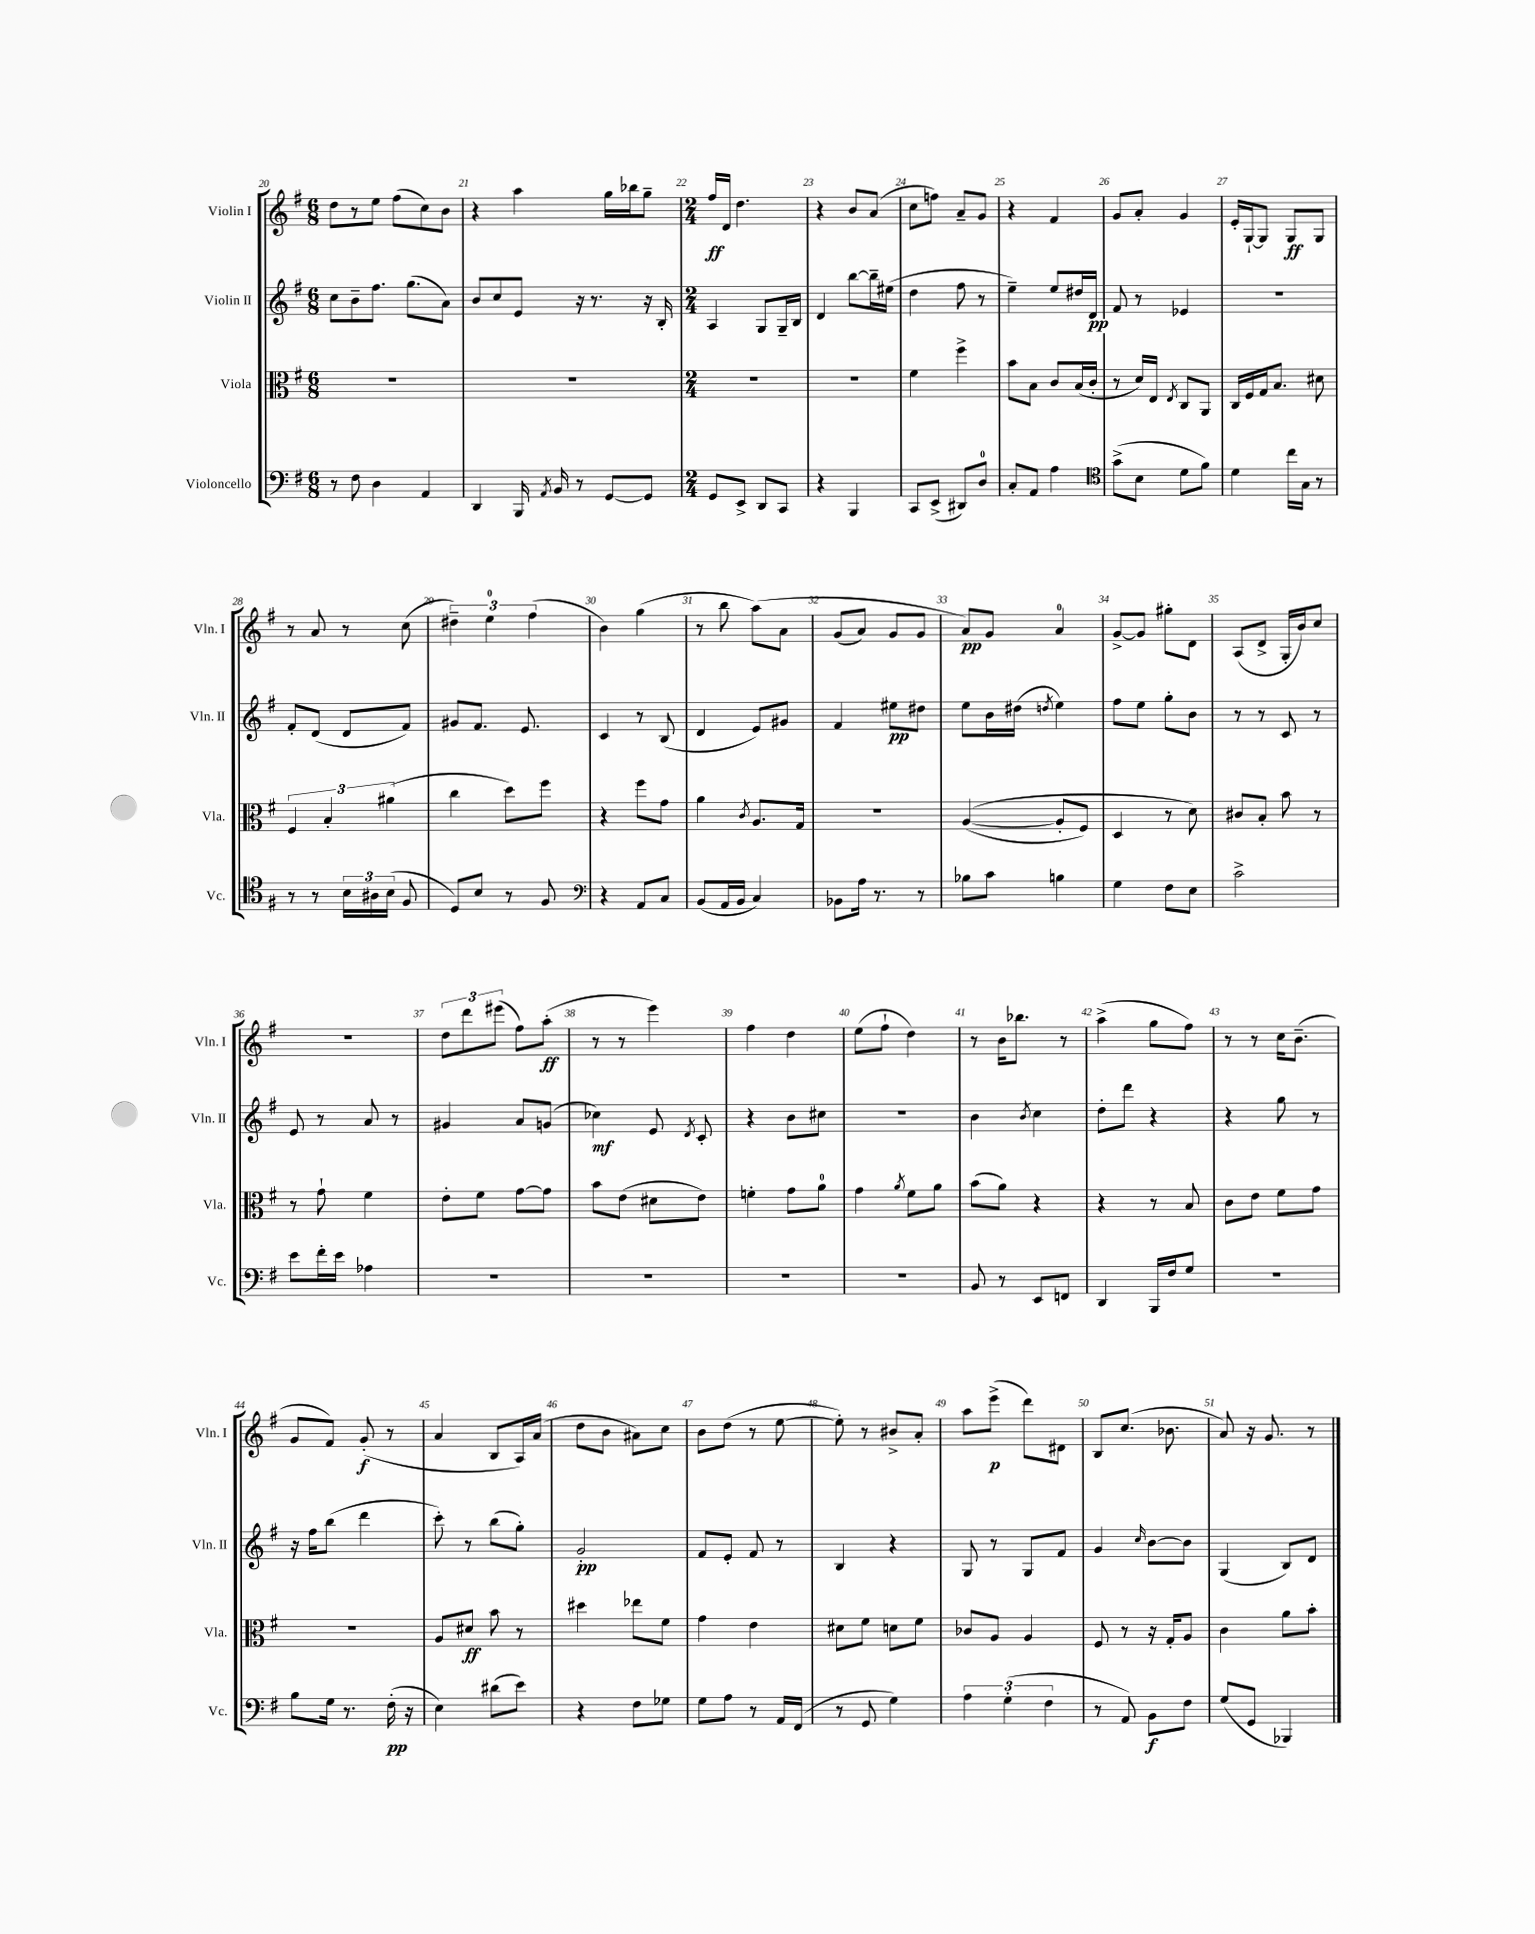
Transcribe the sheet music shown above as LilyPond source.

<<
\new StaffGroup <<
\new Staff = "s0" \with { instrumentName = "Violin I" shortInstrumentName = "Vln. I" } {
    \clef treble \key g \major \numericTimeSignature \time 6/8
    \autoBeamOff d''8[ r8 e''8] fis''8[( c''8) b'8] |
    r4 a''4 g''16[ bes''16 g''8]-- |
    \numericTimeSignature \time 2/4 fis''16[\ff d'16] d''4. |
    r4 b'8[ a'8]( |
    c''8[ f''8]) a'8[-- g'8] |
    r4 fis'4 |
    g'8[ a'8]-. g'4 |
    e'16[-. g16~-! g8] g8[\ff g8] |
    r8 a'8 r8 c''8( |
    \tuplet 3/2 { dis''4--) e''4-0 fis''4( } |
    b'4) g''4( |
    r8 b''8 a''8[)\( a'8] |
    g'8[( a'8]) g'8[ g'8] |
    a'8[\pp\) g'8] a'4-0 |
    g'8[~-> g'8] gis''8[-. d'8] |
    a8[( d'8]-> g16[-. b'16) c''8] |
    r2 |
    \tuplet 3/2 { d''8[ d'''8 eis'''8]( } fis''8[) a''8]-.\ff( |
    r8 r8 e'''4) |
    fis''4 d''4 |
    e''8[( fis''8]-! d''4) |
    r8 b'16[ bes''8.] r8 |
    a''4->( g''8[ fis''8]) |
    r8 r8 c''16[ b'8.]--( |
    g'8[ fis'8]) g'8-.\f( r8 |
    a'4 b8[ a16) a'16]( |
    d''8[ b'8] ais'8[) c''8] |
    b'8[ d''8]( r8 e''8~ |
    e''8-.) r8 bis'8[-> a'8]-. |
    a''8[ e'''8]->\p( d'''8[) dis'8] |
    b8[ c''8.]( bes'8. |
    a'8) r16 g'8. r8 \bar "|." |
}
\new Staff = "s1" \with { instrumentName = "Violin II" shortInstrumentName = "Vln. II" } {
    \clef treble \key g \major \numericTimeSignature \time 6/8
    \autoBeamOff c''8[ b'8-- fis''8.] g''8.[( a'8]) |
    b'8[ c''8 e'8] r16 r8. r16 b16-. |
    \numericTimeSignature \time 2/4 a4 g8[ g16-- b16] |
    d'4 b''8[~ b''16-- eis''16]( |
    d''4 fis''8 r8 |
    e''4--) e''8[ dis''16 d'16]\pp |
    fis'8 r8 ees'4 |
    r2 |
    fis'8[-. d'8]( d'8[ fis'8]) |
    gis'8[ fis'8.] e'8. |
    c'4 r8 b8( |
    d'4 e'8[) gis'8] |
    fis'4 eis''8[\pp dis''8] |
    e''8[ b'16 dis''16]( \acciaccatura { d''8 } e''4) |
    fis''8[ e''8] g''8[-. b'8] |
    r8 r8 c'8 r8 |
    e'8 r8 a'8 r8 |
    gis'4 a'8[ g'8]( |
    ces''4\mf) e'8 \acciaccatura { d'8 } c'8-. |
    r4 b'8[ cis''8] |
    R2 |
    b'4 \acciaccatura { b'8 } c''4 |
    d''8[-. d'''8] r4 |
    r4 g''8 r8 |
    r16 fis''16[ b''8]( d'''4 |
    c'''8-.) r8 b''8[( g''8]-.) |
    g'2-.\pp |
    fis'8[ e'8]-. fis'8 r8 |
    b4 r4 |
    g8 r8 g8[ fis'8] |
    g'4 \grace { c''16 } b'8[~ b'8] |
    g4( b8[) d'8] \bar "|." |
}
\new Staff = "s2" \with { instrumentName = "Viola" shortInstrumentName = "Vla." } {
    \clef alto \key g \major \numericTimeSignature \time 6/8
    \autoBeamOff R2. |
    R2. |
    \numericTimeSignature \time 2/4 R2 |
    r2 |
    fis'4 fis''4-> |
    b'8[ b8] c'8[ b16( c'16]-. |
    r8 d'16[) e16] \acciaccatura { e8 } c8[ a,8] |
    c16[ fis16 g16 b8.] dis'8 |
    \tuplet 3/2 { fis4 b4-. ais'4( } |
    c''4 d''8[) fis''8] |
    r4 fis''8[ g'8] |
    a'4 \acciaccatura { c'8 } a8.[ g16] |
    R2 |
    a4~(\( a8[-. fis8]) |
    d4 r8 d'8\) |
    cis'8[ b8]-. b'8 r8 |
    r8 g'8-! fis'4 |
    e'8[-. fis'8] g'8[~ g'8] |
    b'8[ e'8]( dis'8[ e'8]) |
    f'4-. g'8[ a'8]-0 |
    g'4 \acciaccatura { a'8 } fis'8[ a'8] |
    b'8[( a'8]) r4 |
    r4 r8 b8 |
    c'8[ e'8] fis'8[ g'8] |
    r2 |
    a8[ dis'8]\ff b'8 r8 |
    dis''4 ees''8[ fis'8] |
    g'4 e'4 |
    dis'8[ fis'8] d'8[ fis'8] |
    ces'8[ a8] a4 |
    fis8 r8 r16 g16[-. a8] |
    c'4 a'8[ b'8]-. \bar "|." |
}
\new Staff = "s3" \with { instrumentName = "Violoncello" shortInstrumentName = "Vc." } {
    \clef bass \key g \major \numericTimeSignature \time 6/8
    \autoBeamOff r8 fis8 d4 a,4 |
    d,4 b,,16 \acciaccatura { a,8 } b,16 r8 g,8[~ g,8] |
    \numericTimeSignature \time 2/4 g,8[ e,8]-> d,8[ c,8] |
    r4 b,,4 |
    c,8[ e,8]->( dis,8[) d8]-0 |
    c8[-. a,8] a4 |
    \clef tenor g'8[->( b8] d'8[ fis'8]) |
    d'4 c''16[ g16] r8 |
    r8 r8 \tuplet 3/2 { b16[ ais16 b16]( } fis8 |
    d8[) b8] r8 fis8 |
    \clef bass r4 a,8[ c8] |
    b,8[( a,16 b,16] c4) |
    bes,8[ a16] r8. r8 |
    bes8[ c'8] b4 |
    g4 fis8[ e8] |
    c'2-> |
    e'8[ fis'16-. e'16] aes4 |
    R2 |
    R2 |
    R2 |
    R2 |
    b,8 r8 e,8[ f,8] |
    d,4 b,,16[ fis16 g8] |
    R2 |
    b8[ g16] r8. fis16-.\pp( r16 |
    e4) dis'8[( e'8]) |
    r4 fis8[ ges8] |
    g8[ a8] r8 a,16[ fis,16]( |
    r8 g,8 g4) |
    \tuplet 3/2 { a4 g4-.( fis4 } |
    r8 a,8) b,8[\f fis8] |
    g8[( g,8] bes,,4) \bar "|." |
}
>>
>>
\layout { \context { \Score currentBarNumber = #20 \override BarNumber.break-visibility = ##(#f #t #t) barNumberVisibility = #all-bar-numbers-visible } }
